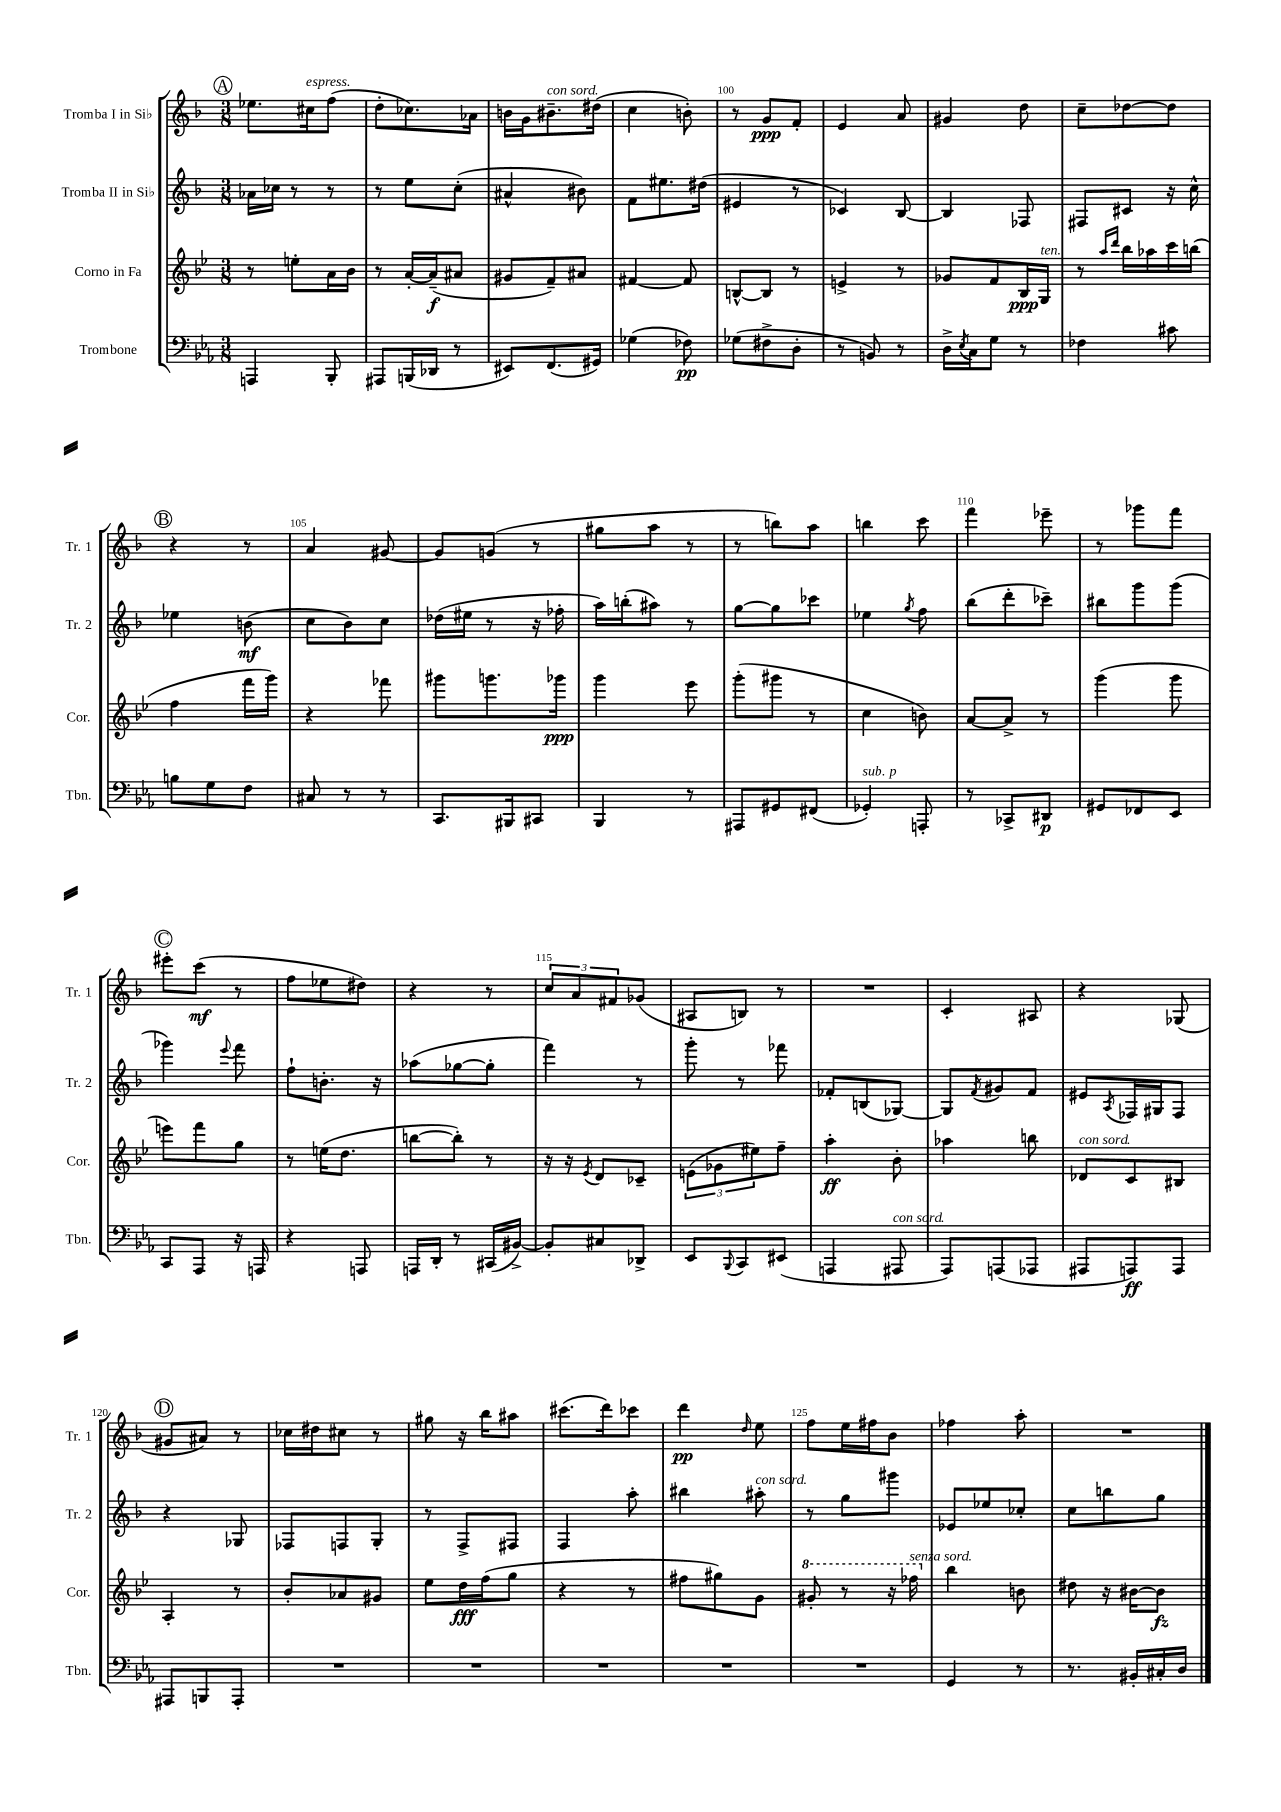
<<
\new StaffGroup <<
\new Staff = "s0" \with { instrumentName = "Tromba I in Sib" shortInstrumentName = "Tr. 1" } {
    \clef treble \key f \major \numericTimeSignature \time 3/8
    \mark \markup { \circle "A" } ees''8. cis''16^\markup { \italic "espress." } f''8( |
    d''8-. ces''8.) aes'16 |
    b'16 g'16 bis'8.--^\markup { \italic "con sord." } dis''16( |
    c''4 b'8-.) |
    r8 g'8\ppp f'8-. |
    e'4 a'8 |
    gis'4 d''8 |
    c''8-- des''8~ des''8 |
    \mark \markup { \circle "B" } r4 r8 |
    a'4 gis'8~ |
    gis'8 g'8( r8 |
    gis''8 a''8 r8 |
    r8 b''8) a''8 |
    b''4 c'''8 |
    f'''4 ees'''8-- |
    r8 ges'''8 f'''8 |
    \mark \markup { \circle "C" } eis'''8-. c'''8\mf( r8 |
    f''8 ees''8 dis''8) |
    r4 r8 |
    \tuplet 3/2 { c''8 a'8 fis'8 } ges'8( |
    ais8 b8) r8 |
    R4. |
    c'4-. ais8 |
    r4 ges8( |
    \mark \markup { \circle "D" } gis'8 ais'8) r8 |
    ces''16 dis''16 cis''8 r8 |
    gis''8 r16 bes''16 ais''8 |
    cis'''8.( d'''16) ces'''8 |
    d'''4\pp \grace { d''16 } e''8 |
    f''8 e''16 fis''16 bes'8 |
    fes''4 a''8-. |
    R4. \bar "|." |
}
\new Staff = "s1" \with { instrumentName = "Tromba II in Sib" shortInstrumentName = "Tr. 2" } {
    \clef treble \key f \major \numericTimeSignature \time 3/8
    \mark \markup { \circle "A" } aes'16 ces''16 r8 r8 |
    r8 e''8 c''8-.( |
    ais'4-^ bis'8) |
    f'8 eis''8. dis''16( |
    eis'4 r8 |
    ces'4) bes8~ |
    bes4 fes8 |
    fis8 cis'8 r16 c''16-^ |
    \mark \markup { \circle "B" } ees''4 b'8\mf( |
    c''8 bes'8) c''8 |
    des''16( eis''16 r8 r16 fes''16-. |
    a''16) b''16-.( ais''8) r8 |
    g''8~ g''8 ces'''8 |
    ees''4 \acciaccatura { g''8 } f''8 |
    bes''8( d'''8-. ces'''8--) |
    bis''8 g'''8 g'''8( |
    \mark \markup { \circle "C" } ges'''4) \appoggiatura { e'''8 } f'''8 |
    f''8-! b'8.-. r16 |
    aes''8( ges''8~ ges''8-. |
    f'''4) r8 |
    g'''8-. r8 fes'''8 |
    fes'8-. b8( ges8~) |
    ges8 \acciaccatura { f'8 } gis'8 f'8 |
    eis'8 \acciaccatura { a8 } fes16 gis16 fes8 |
    \mark \markup { \circle "D" } r4 ges8 |
    fes8 f8 g8-. |
    r8 f8-> fis8 |
    f4 a''8-. |
    bis''4 ais''8-.^\markup { \italic "con sord." } |
    r8 g''8 gis'''8 |
    ees'8 ees''8 ces''8-. |
    c''8 b''8 g''8 \bar "|." |
}
\new Staff = "s2" \with { instrumentName = "Corno in Fa" shortInstrumentName = "Cor." } {
    \clef treble \key bes \major \numericTimeSignature \time 3/8
    \mark \markup { \circle "A" } r8 e''8-. a'16 bes'16 |
    r8 a'16~-. a'16--\f( ais'8 |
    gis'8 f'8--) ais'8 |
    fis'4~ fis'8 |
    b8~-^ b8 r8 |
    e'4-> r8 |
    ges'8 f'8 bes16\ppp g16^\markup { \italic "ten." } |
    r8 \grace { a''16 d'''16 } bes''16 aes''16 c'''16 b''16( |
    \mark \markup { \circle "B" } f''4 f'''16 g'''16) |
    r4 fes'''8 |
    gis'''8 g'''8. ges'''16\ppp |
    g'''4 ees'''8 |
    g'''8-.( gis'''8 r8 |
    c''4 b'8) |
    a'8~ a'8-> r8 |
    g'''4( g'''8 |
    \mark \markup { \circle "C" } e'''8) f'''8 g''8 |
    r8 e''16( d''8. |
    b''8~ b''8-.) r8 |
    r16 r16 \acciaccatura { ees'8 } d'8 ces'8-- |
    \tuplet 3/2 { e'8( ges'8 eis''8) } f''8-- |
    a''4-.\ff bes'8-. |
    aes''4 b''8 |
    des'8^\markup { \italic "con sord." } c'8 bis8 |
    \mark \markup { \circle "D" } a4-. r8 |
    bes'8-. aes'8 gis'8 |
    ees''8 d''16\fff f''16( g''8 |
    r4 r8 |
    fis''8 gis''8) g'8 |
    \ottava #1 gis''8-. r8 r16 fes'''16^\markup { \italic "senza sord." } \ottava #0 |
    bes''4 b'8 |
    dis''8 r16 bis'16~ bis'8\fz \bar "|." |
}
\new Staff = "s3" \with { instrumentName = "Trombone" shortInstrumentName = "Tbn." } {
    \clef bass \key ees \major \numericTimeSignature \time 3/8
    \mark \markup { \circle "A" } a,,4 bes,,8-. |
    ais,,8 b,,16( des,16 r8 |
    eis,8) f,8.( gis,16) |
    ges4( fes8\pp) |
    ges8( fis8-> d8-. |
    r8 b,8) r8 |
    d16-> \acciaccatura { ees8 } c16 g8 r8 |
    fes4 cis'8 |
    \mark \markup { \circle "B" } b8 g8 f8 |
    cis8 r8 r8 |
    c,8. bis,,16 cis,8 |
    bes,,4 r8 |
    ais,,8 gis,8 fis,8( |
    ges,4-.^\markup { \italic "sub. p" }) a,,8-. |
    r8 ces,8-> dis,8\p |
    gis,8 fes,8 ees,8 |
    \mark \markup { \circle "C" } c,8 aes,,8 r16 a,,16 |
    r4 a,,8 |
    a,,16 d,16-. r8 cis,16( bis,16~->) |
    bis,8-. cis8 des,8-> |
    ees,8 \appoggiatura { bes,,8 } c,8 eis,8( |
    a,,4 ais,,8^\markup { \italic "con sord." } |
    aes,,8) a,,8( aes,,8 |
    ais,,8 a,,8\ff) a,,8 |
    \mark \markup { \circle "D" } ais,,8 b,,8 ais,,8-. |
    R4. |
    R4. |
    R4. |
    R4. |
    R4. |
    g,4 r8 |
    r8. bis,16-. cis16-. d16 \bar "|." |
}
>>
>>
\layout { \context { \Score currentBarNumber = #96 \override BarNumber.break-visibility = ##(#f #t #t) barNumberVisibility = #(every-nth-bar-number-visible 5) } }
